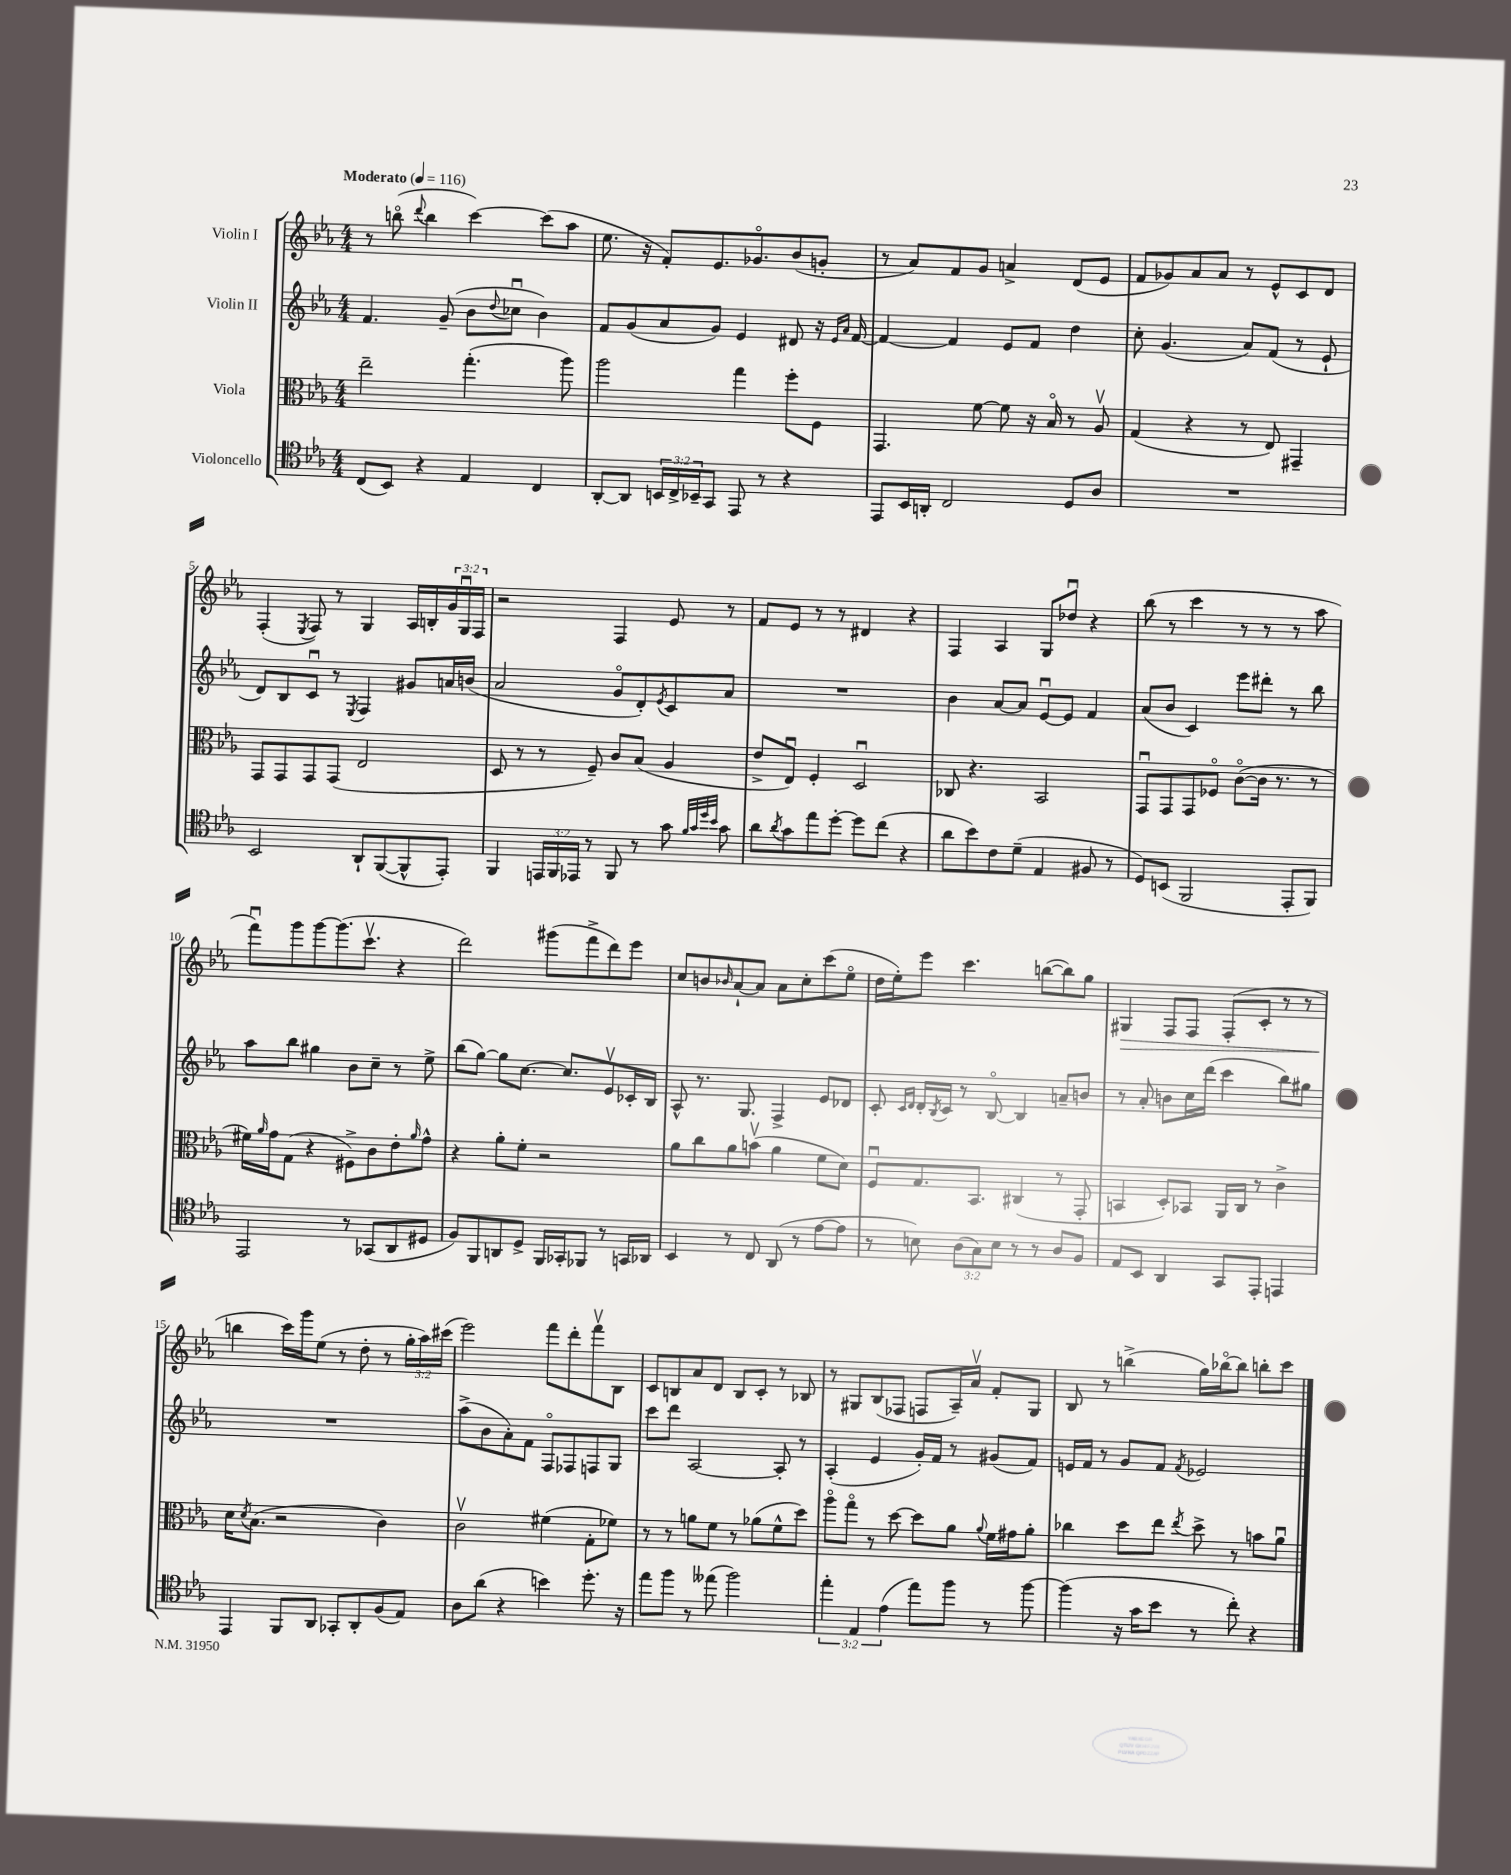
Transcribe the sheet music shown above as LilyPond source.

<<
\new StaffGroup <<
\new Staff = "s0" \with { instrumentName = "Violin I" } {
    \clef treble \key ees \major \numericTimeSignature \time 4/4 \override Staff.TupletNumber.text = #tuplet-number::calc-fraction-text \tempo "Moderato" 4 = 116
    r8 b''8\flageolet( \appoggiatura { d'''8 } b''4 c'''4~) c'''8( aes''8 |
    ees''8. r16 f'8-.) ees'8. ges'8.\flageolet bes'8( g'8-. |
    r8 aes'8) f'8 g'8 a'4-> d'8( ees'8 |
    f'8 ges'8) aes'8 aes'8 r8 ees'8-^ c'8 d'8 |
    f4-.( \acciaccatura { ees8 } f8) r8 g4 aes16 b16-. \tuplet 3/2 { g'16 g16\downbow f16 } |
    r2 f4 ees'8 r8 |
    f'8 ees'8 r8 r8 dis'4 r4 |
    f4 aes4 g8 des''8\downbow r4 |
    bes''8( r8 c'''4 r8 r8 r8 aes''8 |
    f'''8\downbow) g'''8 g'''8~ g'''8.( c'''8.\upbow r4 |
    d'''2) gis'''8( f'''8-> d'''8) ees'''8 |
    c''8 b'8 \grace { bes'16 } aes'8~-! aes'8 aes'8 c''8-. c'''8( ees''8\flageolet |
    d''16 ees''16-.) ees'''8 c'''4. b''8~( b''8) g''8 |
    gis4\> f8 f8 f8-.( c'8-. r8 r8 |
    b''4\! c'''16) g'''16 ees''8( r8 d''8-. r8 \tuplet 3/2 { g''16-. aes''16) cis'''16( } |
    ees'''2) f'''8 d'''8-. f'''8\upbow bes8 |
    c'8 b8 aes'8 d'8 b8 c'8-. r8 bes8 |
    r8 gis8 bes8( fes8 f8 aes16--) aes'16\upbow f'8-. gis8 |
    bes8 r8 b''4->( g''16) bes''16~\flageolet bes''8 b''8-. c'''8 \bar "|." |
}
\new Staff = "s1" \with { instrumentName = "Violin II" } {
    \clef treble \key ees \major \numericTimeSignature \time 4/4
    f'4. g'8--( bes'8 \appoggiatura { d''8 } ces''8\downbow bes'4) |
    f'8 g'8( aes'8 g'8) ees'4 dis'8 r16 \grace { ees'16 aes'16 } f'16~ |
    f'4~ f'4 ees'8 f'8 d''4 |
    c''8-. g'4.( aes'8) f'8( r8 ees'8-! |
    d'8) bes8 c'8\downbow r8 \acciaccatura { ees8 } f4 gis'8 a'16 b'16( |
    aes'2 g'8\flageolet d'8-.) \acciaccatura { ees'8 } c'8 aes'8 |
    R1 |
    bes'4 aes'8~ aes'8 ees'8~\downbow ees'8 f'4 |
    aes'8( bes'8 c'4) ees'''8 dis'''8-. r8 bes''8 |
    aes''8 bes''8 gis''4 bes'8 c''8-- r8 ees''8-> |
    bes''8( g''8~) g''8 c''8.~ c''8. ees'8\upbow ces'16-. bes16 |
    aes8-^ r8. g8. f4-> ees'8 des'8 |
    c'8-. \grace { c'16 d'16 } d'16-. \acciaccatura { bes8 } c'16 r8 bes8~\flageolet bes4 a'8-- b'8 |
    r8 aes'8-. b'8 c''16 d'''16( c'''4 bes''8) gis''8 |
    R1 |
    aes''8->( bes'8 aes'8-.) f'8 f8\flageolet fes8 f8 g8 |
    c'''8 d'''8 aes2~ aes8-. r8 |
    aes4-.( ees'4 g'16-.) f'16 r8 gis'8( f'8) |
    e'16 f'16 r8 g'8 f'8 \acciaccatura { f'8 } ees'2 \bar "|." |
}
\new Staff = "s2" \with { instrumentName = "Viola" } {
    \clef alto \key ees \major \numericTimeSignature \time 4/4
    ees''2-- g''4.-.( aes''8) |
    aes''2 g''4 f''8-. f8 |
    g,4. f'8~ f'8 r16 bes16\flageolet r8 aes8\upbow |
    g4( r4 r8 ees8) gis,4-- |
    g,8 g,8 g,8 g,8( ees2 |
    d8 r8 r8 f8--) c'8 bes8( aes4 |
    ees'8-> ees8\downbow) f4-. d2\downbow |
    ces8 r4. bes,2 |
    g,8\downbow g,8 g,8 fes8\flageolet c'8~\flageolet( c'16 r8. r8 |
    fis'16) \grace { aes'16 } g'16 g8( r4 fis8->) c'8 ees'8-. \grace { aes'16 } g'8-^ |
    r4 aes'8-. f'8-. r2 |
    aes'8 c''8 aes'8 b'8\upbow( aes'4 f'8 d'8) |
    f8\downbow g8. bes,8. cis4( r8 g,8-. |
    b,4 d8-.) bes,8 aes,16 c16 r8 c'4-> |
    d'16 \acciaccatura { d'8 } bes8.( r2 c'4) |
    c'2\upbow fis'4( g8-. fes'8) |
    r8 r8 a'8 f'8 r8 aes'8( f'8-^ d''8) |
    aes''8\flageolet g''8\flageolet r8 d''8~ d''8 aes'8 \appoggiatura { aes'8 } f'16 gis'16 aes'8-. |
    ces''4 d''8 ees''8 \acciaccatura { ees''8 } d''8-> r8 b'8 aes'8\downbow \bar "|." |
}
\new Staff = "s3" \with { instrumentName = "Violoncello" } {
    \clef tenor \key ees \major \numericTimeSignature \time 4/4 \override Staff.TupletNumber.text = #tuplet-number::calc-fraction-text
    c8( bes,8) r4 ees4 c4 |
    aes,8~-. aes,8 \tuplet 3/2 { b,16 c16-> bes,16-- } g,8 ees,8 r8 r4 |
    ees,8 bes,16 a,16-. c2 d8 aes8 |
    R1 |
    bes,2 aes,8-! f,8~( f,8-^ ees,8-.) |
    f,4 \tuplet 3/2 { e,16 f,16 ees,16 } r8 f,8 r8 g'8 \grace { f'32 g'32 d''32 bes'32 } g'8 |
    aes'8 \acciaccatura { aes'8 } g'8 ees''8 d''8~-. d''8 c''8( r4 |
    aes'8 bes'8) c'8 d'8--( ees4 fis8 r8 |
    d8) b,8( f,2 ees,8-. f,8) |
    ees,2 r8 ges,8( aes,8 dis8 |
    f8) f,8 a,8 d8-> f,16 ges,16-. fes,8 r8 g,16 aes,16 |
    bes,4 r8 c8 aes,8( r8 ees'8~ ees'8 |
    r8 b8) \tuplet 3/2 { aes8( g8) b8 } r8 r8 aes8 f8 |
    ees8 bes,8 aes,4 g,8 ees,8-. e,4 |
    ees,4 f,8 aes,8 ges,8-. aes,8-. f8( ees8) |
    aes8 aes'8( r4 b'4) d''8.-. r16 |
    ees''8 f''8 r8 eeses''8( f''2) |
    \tuplet 3/2 { ees''4-. ees4 ees'4( } ees''8) f''8 r8 f''8~ |
    f''4( r16 g'16 bes'8 r8 c''8-.) r4 \bar "|." |
}
>>
>>
